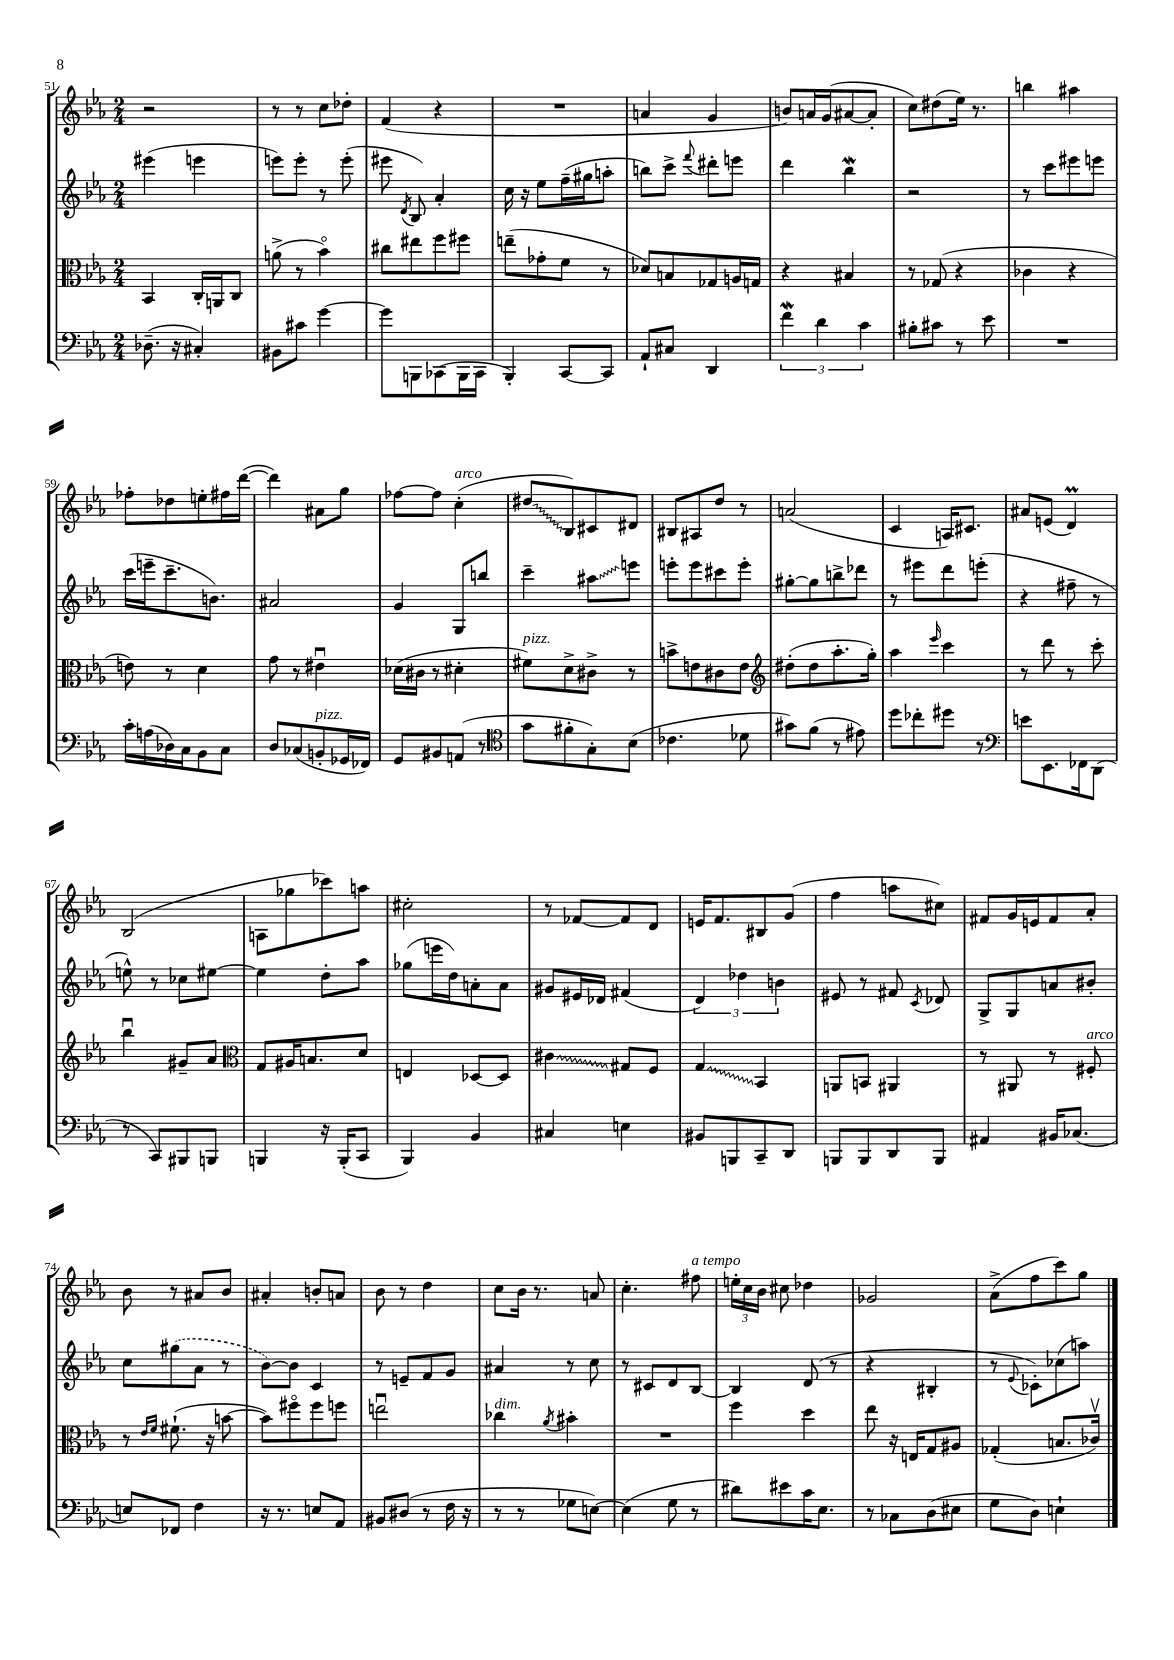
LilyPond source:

<<
\new StaffGroup <<
\new Staff = "s0" {
    \clef treble \key ees \major \numericTimeSignature \time 2/4
    \autoBeamOff r2 |
    r8 r8 c''8[ des''8]-. |
    f'4( r4 |
    R2 |
    a'4 g'4 |
    b'8[) a'16 g'16( ais'8~ ais'8]-. |
    c''8[) dis''8( ees''16]) r8. |
    b''4 ais''4 |
    fes''8[-. des''8 e''8-. fis''16 d'''16]~( |
    d'''4) ais'8[ g''8] |
    fes''8[~ fes''8] c''4-.^\markup { \italic "arco" }( |
    \once \override Glissando.style = #'zigzag dis''8[\glissando bes8) cis'8 dis'8] |
    bis8[ ais8 d''8] r8 |
    a'2( |
    c'4 a16[) cis'8.] |
    ais'8[ e'8]( d'4\prall) |
    bes2( |
    a8[ ges''8 ces'''8) a''8] |
    cis''2-. |
    r8 fes'8[~ fes'8 d'8] |
    e'16[ f'8. bis8 g'8]( |
    f''4 a''8[ cis''8]) |
    fis'8[ g'16 e'16 fis'8 aes'8]-. |
    bes'8 r8 ais'8[ bes'8] |
    ais'4-. b'8[-. a'8] |
    bes'8 r8 d''4 |
    c''8[ bes'16] r8. a'8 |
    c''4.-. fis''8^\markup { \italic "a tempo" } |
    \tuplet 3/2 { e''16[-. c''16 bes'16] } cis''8 des''4 |
    ges'2 |
    aes'8[->( f''8 c'''8) g''8] \bar "|." |
}
\new Staff = "s1" {
    \clef treble \key ees \major \numericTimeSignature \time 2/4
    \autoBeamOff eis'''4( e'''4 |
    e'''8[) e'''8]-. r8 e'''8-.( |
    eis'''8 \acciaccatura { d'8 } bes8) aes'4-. |
    c''16 r16 ees''8[ f''16--( gis''16 a''8]-. |
    b''8[) c'''8]-> \appoggiatura { f'''8 } dis'''8[-. e'''8] |
    d'''4 bes''4\mordent |
    r2 |
    r8 c'''8[ eis'''8 e'''8] |
    c'''16[( e'''16-- c'''8.-- b'8.]) |
    ais'2 |
    g'4 g8[ b''8] |
    c'''4-- \once \override Glissando.style = #'zigzag ais''8[\glissando e'''8] |
    e'''8[-. e'''8 cis'''8 e'''8]-. |
    gis''8[~-. gis''8 b''8-> des'''8] |
    r8 eis'''8[ d'''8 e'''8]-.( |
    r4 fis''8-- r8 |
    e''8-^) r8 ces''8[ eis''8]~ |
    eis''4 d''8[-. aes''8] |
    ges''8[( e'''16 d''16) a'8-. a'8] |
    gis'8[ eis'16 des'16] fis'4( |
    \tuplet 3/2 { d'4) des''4 b'4 } |
    eis'8 r8 fis'8 \acciaccatura { c'8 } des'8 |
    g8[-> g8 a'8 bis'8]-. |
    c''8[ \once \slurDashed gis''8( aes'8] r8 |
    bes'8[~) bes'8] c'4 |
    r8 e'8[-- f'8 g'8] |
    ais'4 r8 c''8 |
    r8 cis'8[ d'8 bes8]~ |
    bes4 d'8( r8 |
    r4 bis4-. |
    r8 \appoggiatura { ees'8 } ces'8[-.) ces''8( a''8]) \bar "|." |
}
\new Staff = "s2" {
    \clef alto \key ees \major \numericTimeSignature \time 2/4
    \autoBeamOff bes,4 c16[-. a,16 c8] |
    a'8->( r8 bes'4\flageolet) |
    cis''8[ eis''8 f''8 fis''8] |
    e''8[--( ges'8-. f'8] r8 |
    des'8[) b8 ges8 a16 g16] |
    r4 bis4 |
    r8 ges8( r4 |
    ces'4 r4 |
    e'8) r8 d'4 |
    g'8 r8 eis'4\downbow |
    des'16[( cis'16] r8 dis'4-. |
    fis'8[^\markup { \italic "pizz." }) d'8-> cis'8]-> r8 |
    b'8[-> e'8 cis'8 e'8] |
    \clef treble dis''8[-.( dis''8 aes''8.-. g''16]-.) |
    aes''4 \grace { ees'''16 } c'''4 |
    r8 d'''8 r8 c'''8-. |
    bes''4\downbow gis'8[-- aes'8] |
    \clef alto g8[ ais16 b8. d'8] |
    e4 des8[~ des8] |
    \once \override Glissando.style = #'zigzag cis'4\glissando gis8[ f8] |
    \once \override Glissando.style = #'zigzag g4\glissando bes,4 |
    a,8[ b,8] ais,4 |
    r8 ais,8 r8 fis8-.^\markup { \italic "arco" } |
    r8 \grace { ees'16[ f'16] } fis'8.-!( r16 b'8~ |
    b'8[) fis''8\flageolet fis''8 f''8] |
    e''2\downbow |
    ces''4^\markup { \italic "dim." } \acciaccatura { aes'8 } bis'4-. |
    R2 |
    f''4 d''4 |
    ees''8 r16 e16[ g8 ais8] |
    ges4-.( b8.[ ces'16]\upbow) \bar "|." |
}
\new Staff = "s3" {
    \clef bass \key ees \major \numericTimeSignature \time 2/4
    \autoBeamOff des8.--( r16 cis4-.) |
    bis,8[ cis'8] g'4~ |
    g'8[ b,,8 ces,8( b,,16 ces,16] |
    bes,,4-.) c,8[~ c,8] |
    aes,8[-! cis8] d,4 |
    \tuplet 3/2 { f'4\mordent d'4 c'4 } |
    bis8[-. cis'8] r8 ees'8 |
    R2 |
    c'16[-. a16( des16) c16 bes,8 c8] |
    d8[ ces8( b,8-.^\markup { \italic "pizz." } ges,16 fes,16]) |
    g,8[ bis,8 a,8]( r8 |
    \clef tenor g'8[ fis'8-. g8-.) bes8]( |
    ces'4. des'8 |
    gis'8[) f'8]( r8 eis'8) |
    d''8[ ces''8-. dis''8] r8 |
    \clef bass e'8[ ees,8. fes,16 d,8]( |
    r8 c,8[) bis,,8 b,,8] |
    b,,4 r16 b,,16[-.( c,8] |
    bes,,4) bes,4 |
    cis4 e4 |
    bis,8[ b,,8 c,8-- d,8] |
    b,,8[ b,,8 d,8 b,,8] |
    ais,4 bis,16[ ces8.]( |
    e8[) fes,8] f4 |
    r16 r8. e8[ aes,8] |
    bis,8[ dis8]( r8 f16 r16 |
    r8 r8 ges8[ e8]~) |
    e4( g8 r8 |
    dis'8[) eis'8 c'16 ees8.] |
    r8 ces8[ d8( eis8] |
    g8[ d8]) e4-! \bar "|." |
}
>>
>>
\layout { \context { \Score currentBarNumber = #51 } }
